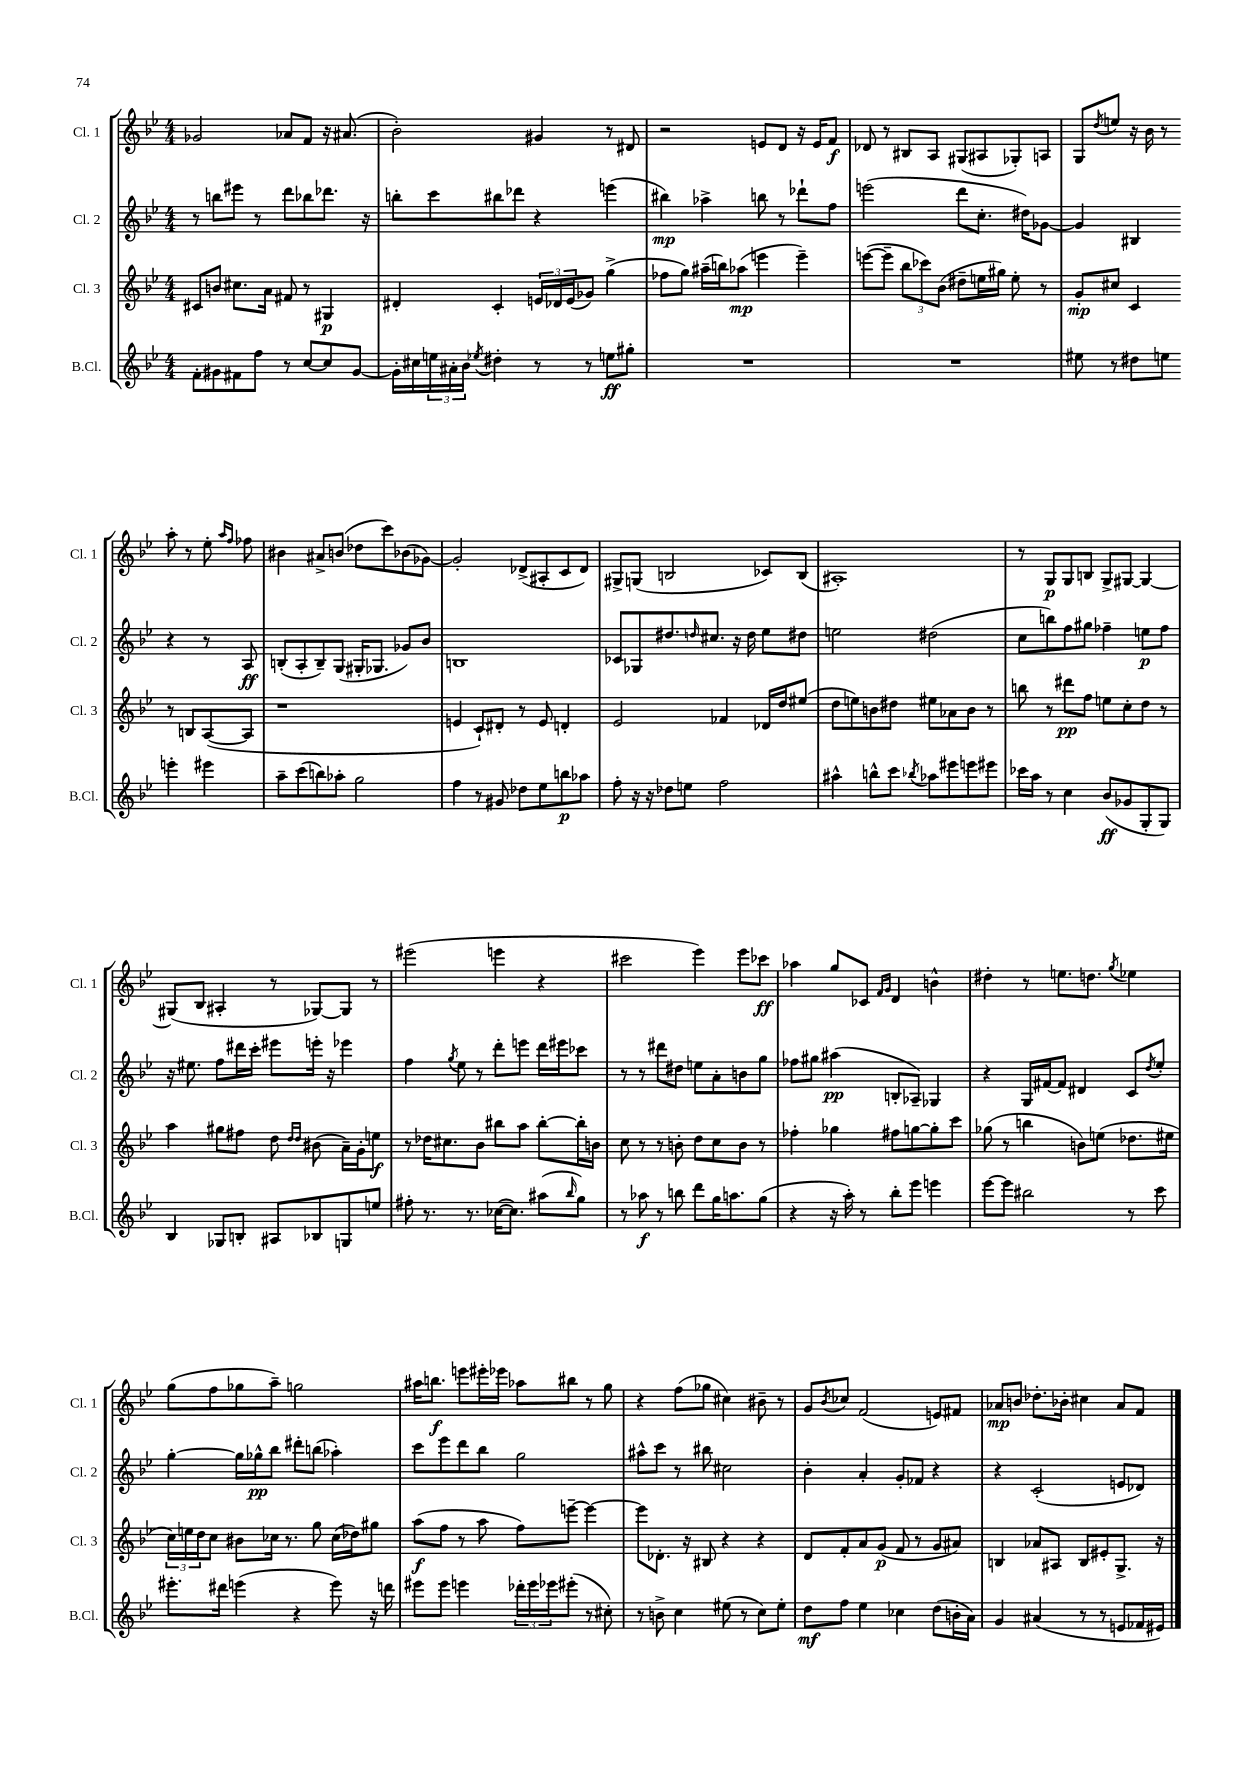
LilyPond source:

<<
\new StaffGroup <<
\new Staff = "s0" \with { instrumentName = "Cl. 1" shortInstrumentName = "Cl. 1" } {
    \clef treble \key bes \major \numericTimeSignature \time 4/4
    ges'2 aes'8 f'8 r16 ais'8.( |
    bes'2-.) gis'4 r8 dis'8 |
    r2 e'8 d'8 r16 e'16 f'8\f |
    des'8 r8 bis8 a8 gis8( ais8 ges8-.) a8 |
    g8 \acciaccatura { d''8 } e''8 r16 bes'16 r8 a''8-. r8 e''8-. \grace { a''16 f''16 } fes''8 |
    bis'4 ais'8-> b'8( des''8 c'''8) bes'8( ges'8~) |
    ges'2-. des'8->( ais8-. c'8 des'8) |
    gis8-> g8( b2 ces'8) b8( |
    ais1-.) |
    r8 g8\p g8 b8 g8-> gis8~ gis4~ |
    gis8( bes8 ais4-. r8 ges8~) ges8 r8 |
    eis'''2( e'''4 r4 |
    cis'''2 ees'''4) ees'''8 ces'''8\ff |
    aes''4 g''8 ces'8 \grace { f'16 g'16 } d'4 b'4-^ |
    dis''4-. r8 e''8. d''8. \acciaccatura { g''8 } ees''4 |
    g''8( f''8 ges''8 a''8--) g''2 |
    ais''16 b''8.\f e'''8 eis'''16-. ees'''16 aes''8 bis''8 r8 g''8 |
    r4 f''8( ges''8 cis''4) bis'8-- r8 |
    g'8 \acciaccatura { bes'8 } ces''8 f'2( e'8) fis'8 |
    aes'8\mp b'8 des''8.-. bes'16-. cis''4 aes'8 f'8 \bar "|." |
}
\new Staff = "s1" \with { instrumentName = "Cl. 2" shortInstrumentName = "Cl. 2" } {
    \clef treble \key bes \major \numericTimeSignature \time 4/4
    r8 b''8 eis'''8 r8 d'''8 bes''8 des'''8. r16 |
    b''8-. c'''8 bis''8 des'''8 r4 e'''4( |
    bis''4\mp) aes''4-> b''8 r8 des'''8-! f''8 |
    e'''2( d'''8 c''8.-. dis''16) ges'8~ |
    ges'4 bis4 r4 r8 a8\ff |
    b8-.( a8-. b8--) g8( gis16-. ges8. ges'8) bes'8 |
    b1 |
    ces'8 ges8 dis''8. \grace { d''16 } cis''8. r16 d''16 ees''8 dis''8 |
    e''2 dis''2( |
    c''8 b''8) f''8 gis''8 fes''4-- e''8\p fes''8 |
    r16 eis''8. f''8 dis'''16 c'''16-. eis'''8 e'''16-. r16 ees'''4 |
    f''4 \acciaccatura { g''8 } ees''8 r8 d'''8-. e'''8 d'''16 eis'''16 ces'''8 |
    r8 r8 dis'''8 dis''8 e''8 a'8-. b'8 g''8 |
    fes''8 gis''8 ais''4\pp( b8-. aes8--) ges4 |
    r4 g16 fis'16~ fis'8 dis'4 c'8 \acciaccatura { d''8 } ees''8-. |
    g''4~-. g''16 ges''16-^\pp bes''8 dis'''8-. b''8( aes''4-.) |
    c'''8 ees'''8 d'''8 bes''8 g''2 |
    ais''8-^ c'''8 r8 bis''8 cis''2 |
    bes'4-. a'4-. g'8-. fes'8 r4 |
    r4 c'2-.( e'8 des'8) \bar "|." |
}
\new Staff = "s2" \with { instrumentName = "Cl. 3" shortInstrumentName = "Cl. 3" } {
    \clef treble \key bes \major \numericTimeSignature \time 4/4
    cis'8 b'8 cis''8. a'16 fis'8 r8 gis4\p |
    dis'4-. c'4-. \tuplet 3/2 { e'16 des'16 e'16( } ges'8) g''4->( |
    fes''8 g''8) ais''16--( b''16) aes''8\mp( e'''4 e'''4--) |
    e'''8~( e'''8-- \tuplet 3/2 { bes''8 ces'''8) bes'8( } dis''8-- e''16 gis''16) e''8-. r8 |
    g'8-.\mp cis''8 c'4 r8 b8 a8~( a8 |
    r1 |
    e'4 c'8-!) dis'8-. r8 e'8 d'4-. |
    ees'2 fes'4 des'16 d''16 eis''8( |
    d''8 e''8) b'8 dis''8 eis''8 aes'8 b'8 r8 |
    b''8 r8 dis'''8\pp f''8 e''8 c''8-. d''8 r8 |
    a''4 gis''8 fis''8 d''8 \grace { d''16 d''16 } bis'8( a'16--) g'16-. e''8\f |
    r8 des''16 cis''8. bes'8 bis''8 a''8 bis''8~-. bis''16-. b'16 |
    c''8 r8 r8 b'8-. d''8 c''8 b'8 r8 |
    fes''4-. ges''4 fis''8 g''8~ g''8-. c'''8 |
    ges''8( r8 b''4 b'8) e''8( des''8. eis''16 |
    \tuplet 3/2 { c''16) e''16 d''16 } c''8 bis'8 ces''16 r8. g''8 ces''16( des''16) gis''8 |
    a''8\f( f''8 r8 a''8 f''8) e'''8~-- e'''4~ |
    e'''8 des'8.-. r16 bis8 r4 r4 |
    d'8 f'8-. a'8 g'8\p( f'8 r8 g'8 ais'8) |
    b4 aes'8 ais8 b8 eis'8-. g8.-> r16 \bar "|." |
}
\new Staff = "s3" \with { instrumentName = "B.Cl." shortInstrumentName = "B.Cl." } {
    \clef treble \key bes \major \numericTimeSignature \time 4/4
    f'8-. gis'8 fis'8 f''8 r8 c''8~ c''8 gis'8~ |
    gis'16-. cis''16 \tuplet 3/2 { e''16 ais'16-. bes'16 } \acciaccatura { ees''8 } dis''4-. r8 r8 e''8\ff gis''8-. |
    R1 |
    R1 |
    eis''8 r8 dis''8 e''8 e'''4-. eis'''4 |
    a''8-- c'''8( b''8) aes''8-. g''2 |
    f''4 r8 gis'8 des''8 ees''8 b''8\p aes''8 |
    f''8-. r16 r16 des''8 e''8 f''2 |
    ais''4-^ b''8-^ c'''8 \acciaccatura { bes''8 } aes''8 eis'''8 e'''8 eis'''8 |
    ces'''16 a''16 r8 c''4 bes'8\ff( ges'8 g8-. g8) |
    bes4 ges8 b8-. ais8 bes8 g8 e''8 |
    fis''8-. r8. r8. ces''16~( ces''8.) ais''8( \grace { bes''16 } g''8) |
    r8 aes''8\f r8 b''8 d'''8 g''16 a''8. g''8( |
    r4 r16 a''16-.) r8 bes''8-. ees'''8 e'''4 |
    ees'''8~ ees'''8 bis''2 r8 c'''8 |
    eis'''8.-. dis'''16 e'''4( r4 e'''8) r16 d'''16 |
    eis'''8 eis'''8 e'''4 \tuplet 3/2 { des'''16-. e'''16 ees'''16 } eis'''8-.( r8 cis''8-.) |
    r8 b'8-> c''4 eis''8( r8 c''8) eis''8-. |
    d''8\mf f''8 ees''4 ces''4 d''8( b'16-. a'16) |
    g'4 ais'4( r8 r8 e'8 fes'16 eis'16) \bar "|." |
}
>>
>>
\layout { \context { \Score \remove "Bar_number_engraver" } }
